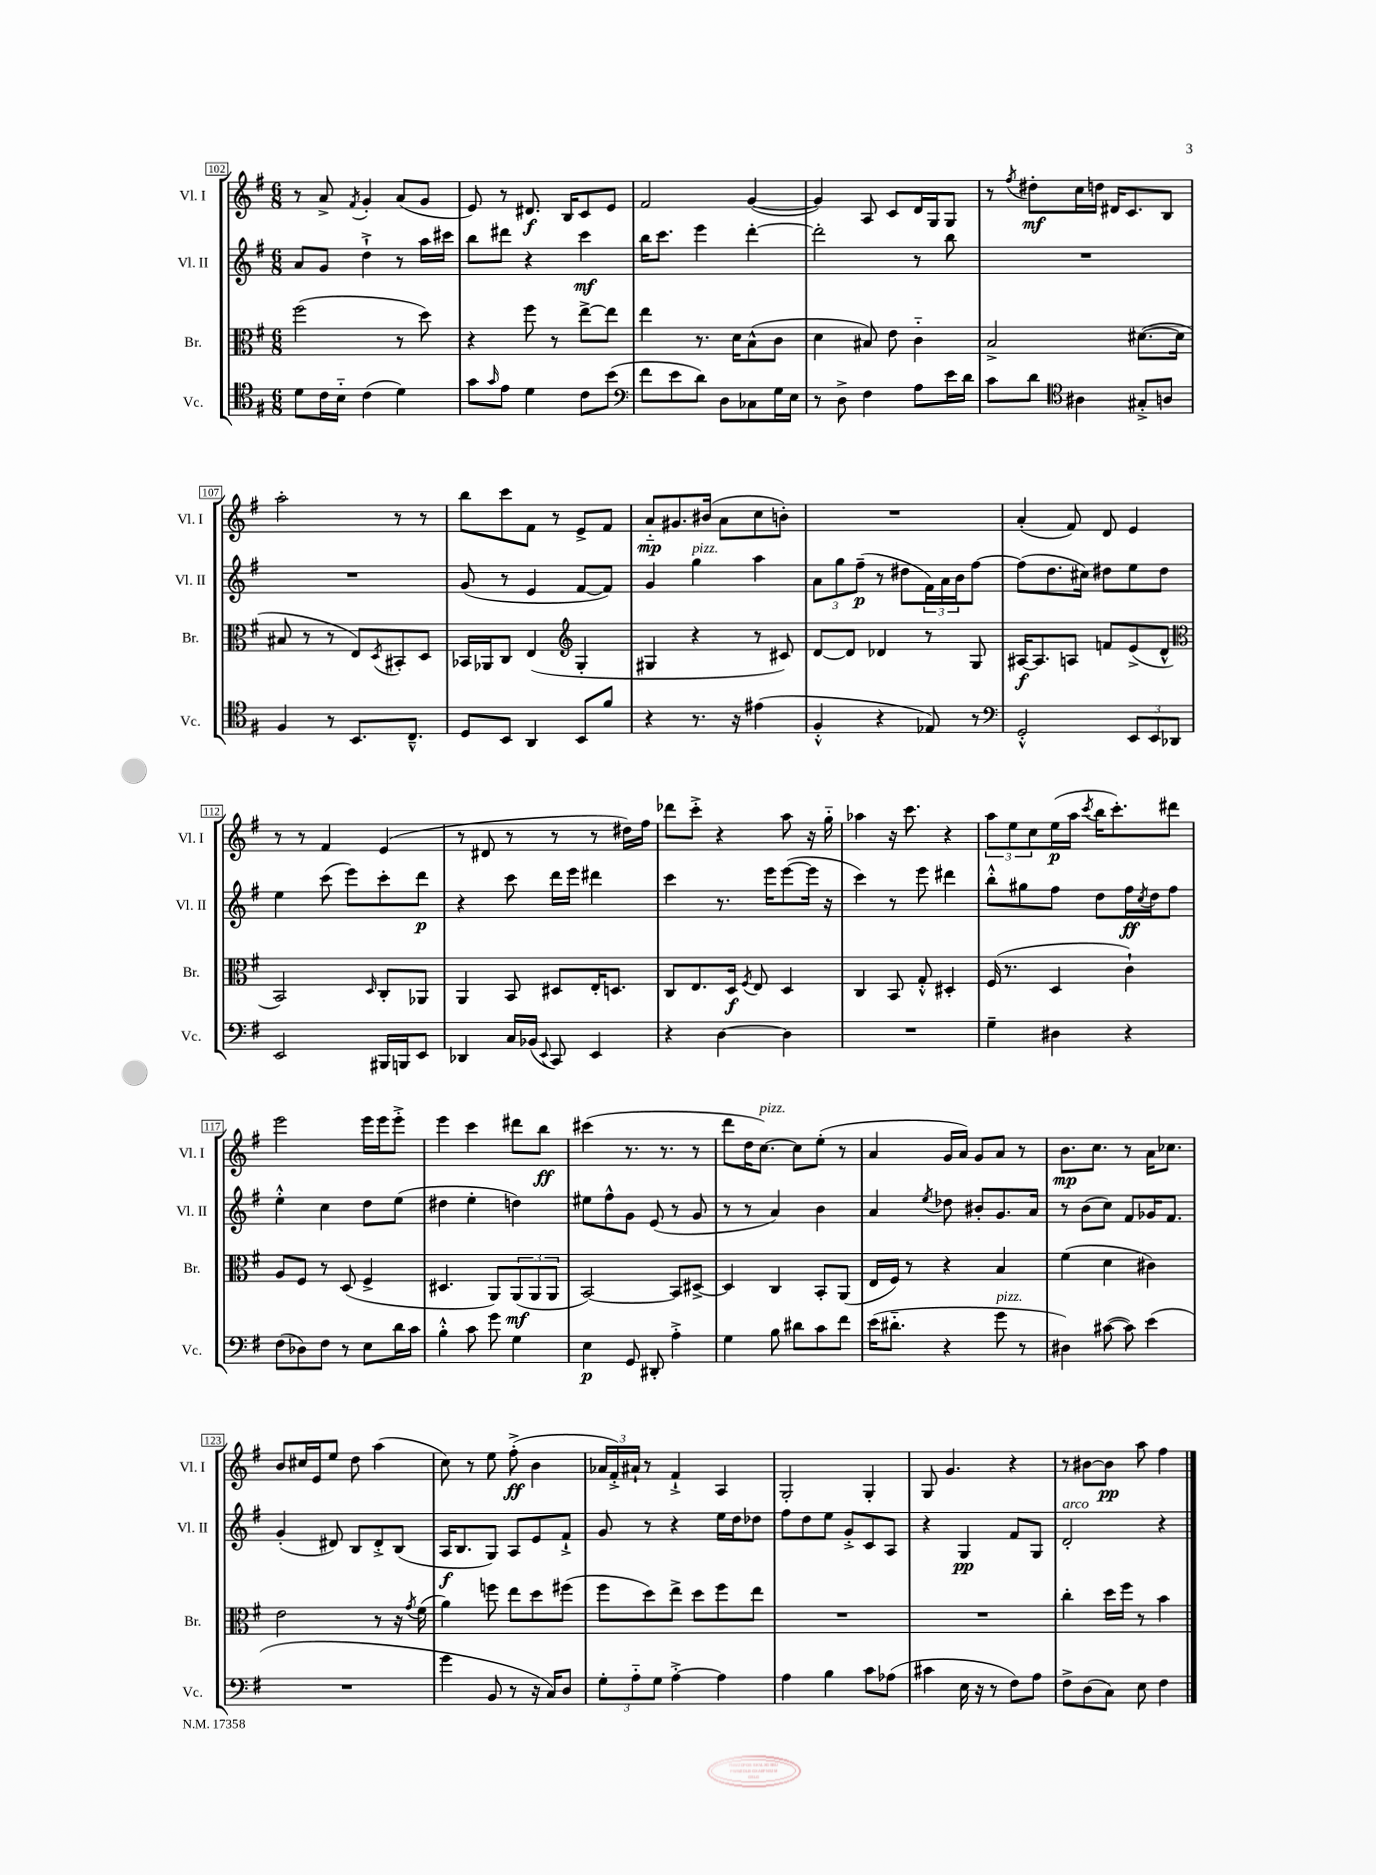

**kern	**kern	**kern	**kern
*staff4	*staff3	*staff2	*staff1
*clefC4	*clefC3	*clefG2	*clefG2
*k[f#]	*k[f#]	*k[f#]	*k[f#]
*M6/8	*M6/8	*M6/8	*M6/8
8d	(2ff#	8a	8r
16c	.	8g	8a^
16B'~	.	.	.
.	.	.	8qf#
(4c	.	4dd`^	4g'
4d)	8r	8r	(8a
.	8dd)	16aa	8g
.	.	16ccc#	.
=	=	=	=
8g	4r	8bb	8e)
16qqg	.	.	.
8e	.	8ddd#	8r
4d	8ff#	4r	8.d#
.	8r	.	.
.	.	.	16B
8c	[8ee^	4ccc	8c
(8b	8ee]	.	8e
=	=	=	=
*clefF4	*	*	*
8f#	4ee	16bb	2f#
.	.	8.ccc	.
8e	.	.	.
8d)	8.r	4eee	.
8D	.	.	.
.	16d	.	.
8C-	(8B^^	[4ddd'	([4g
16G	8c	.	.
16E	.	.	.
=	=	=	=
8r	4d	2ddd']	4g])
8D^	.	.	.
4F#	8B#)	.	8A
.	8e	.	8c
8A	4c'~	8r	16d
.	.	.	16G
16e	.	8bb	8G
16d	.	.	.
=	=	=	=
8c	2B^	2.r	8r
.	.	.	8qff#
8d	.	.	8dd#'
*clefC4	*	*	*
4A#	.	.	16cc
.	.	.	16dd
.	.	.	16d#
.	.	.	8.c
8G#'^	([8.d#	.	.
8A	.	.	8B
.	16d#]	.	.
=	=	=	=
4F#	8B#	2.r	2aa'
.	8r	.	.
8r	8r	.	.
8.BB	8E)	.	.
.	8qD	.	.
.	8BB#'	.	8r
8.C~^^	.	.	.
.	8D	.	8r
=	=	=	=
8D	16BB-	(8g	8bb
.	16AA-	.	.
8BB	8C	8r	8ccc
4AA	(4E	4e	8f#
.	.	.	8r
*	*clefG2	*	*
8BB	4G'	[8f#	8e^
8f#	.	8f#])	8f#
=	=	=	=
4r	4G#	4g	8a'~
.	.	.	8.g#
8.r	4r	4gg	.
.	.	.	(16b#
.	.	.	8a
16r	.	.	.
(4e#	8r	4aa	8cc
.	8c#)	.	8b')
=	=	=	=
4F#'^^	[8d	12a	2.r
.	.	12gg	.
.	8d]	.	.
.	.	(12ff#~	.
4r	4d-	8r	.
.	.	8dd#	.
8E-)	8r	24f#)	.
.	.	24a	.
.	.	24b	.
8r	8G	[8ff#	.
=	=	=	=
*clefF4	*	*	*
2GG'^^	[16A#	(8ff#]	(4a'
.	8.A#]	.	.
.	.	8.dd	.
.	8A	.	8f#)
.	.	16cc#)	.
.	8f	8dd#	8d
12EE	(8e^	8ee	4e
12EE	.	.	.
.	8d^^	8dd#	.
12DD-	.	.	.
=	=	=	=
*	*clefC3	*	*
2EE	2BB)	4ee	8r
.	.	.	8r
.	.	(8ccc	4f#
.	.	8eee)	.
.	16qqD	.	.
16BBB#	8C'	8ccc'	(4e
16BBB	.	.	.
8EE	8AA-	8ddd	.
=	=	=	=
4DD-	4AA	4r	8r
.	.	.	8d#
16C	8BB	8ccc	8r
(16BB-	.	.	.
8qqEE	.	.	.
8CC)	8D#	16ddd	8r
.	.	16eee	.
4EE	16E'	4ddd#	8r
.	8.D	.	.
.	.	.	16dd#)
.	.	.	16ff#
=	=	=	=
4r	8C	4ccc	8ddd-
.	8.E	.	8ccc'^
[4D	.	8.r	4r
.	16D	.	.
.	8qF#	.	.
.	8E	.	.
.	.	16eee	.
4D]	4D	([8eee	8aa
.	.	16eee]	16r
.	.	16r	16gg'~
=	=	=	=
2.r	4C	4ccc)	4aa-
.	8BB	8r	16r
.	.	.	8.ccc
.	8G'^^	8eee	.
.	4D#'	4ddd#	4r
=	=	=	=
4G~	(16F#	8bb'^^	12aa
.	8.r	.	.
.	.	.	12ee
.	.	8gg#	.
.	.	.	12cc
4D#	4D	8ff#	(16ee
.	.	.	16aa
.	.	.	8qccc
.	.	8dd	16bb
.	.	.	8.ccc')
4r	4c`)	16ff#	.
.	.	8qcc	.
.	.	16dd	.
.	.	8ff#	8ddd#
=	=	=	=
(8F#	8A	4ee'^^	2eee
8D-)	8F#	.	.
8F#	8r	4cc	.
8r	(8D	.	.
8E	4F#^	8dd	16eee
.	.	.	16eee
16d	.	(8ee	8eee'^
16c	.	.	.
=	=	=	=
4B'^^	4.D#	4dd#	4eee
8c	.	4ee'	4ccc
8g	8AA)	.	.
4G	(12AA	4dd)	8ddd#
.	12AA	.	.
.	.	.	8bb
.	12AA	.	.
=	=	=	=
4E	[2BB)	8ee#	(4ccc#
.	.	8ff#^^	.
8GG	.	8g	8.r
8DD#'	.	(8e	.
.	.	.	8.r
4A'^	8BB]	8r	.
.	[8D#^	8g	8r
=	=	=	=
4G	4D#]	8r	8ddd
.	.	8r	16dd
.	.	.	[8.cc)
8B	4C	4a)	.
8d#	.	.	8cc]
8c	8BB'	4b	(8ee'
8f#	(8AA	.	8r
=	=	=	=
(16e	16E	4a	4a
8.d#'~	16F#)	.	.
.	8r	.	.
.	.	8qee	.
4r	4r	8dd-	16g
.	.	.	16a)
.	.	8b#'	8g
8g	4B	8.g	8a
8r	.	.	8r
.	.	16a	.
=	=	=	=
4D#)	(4f#	8r	8.b
.	.	(8b	.
.	.	.	8.cc
([8c#	4d	8cc)	.
8c#])	.	8f#	8r
(4e	4c#)	16g-	16a
.	.	8.f#	8.cc-
=	=	=	=
2.r	2e	(4g'	8b
.	.	.	16cc#
.	.	.	16e
.	.	8d#)	8ee
.	.	8B	8dd
.	8r	8d#'^	(4aa
.	16r	(8B	.
.	8qg	.	.
.	(16f#	.	.
=	=	=	=
4g	4a)	16A	8cc)
.	.	8.B	.
.	.	.	8r
8BB	8ff	8G)	8ee
8r	8ee	8A	(8ff#'^
16r	8dd	8e	4b
16C)	.	.	.
8D	(8ff#	8f#`^	.
=	=	=	=
12G'	8ff#	8g	24a-
.	.	.	24f#'^)
12A'~	.	.	24a#`
.	8dd)	8r	8r
12G	.	.	.
[4A'^	8ee^	4r	4f#`^
.	8dd	.	.
4A]	8ff#	16ee	4A
.	.	16dd	.
.	8ee	8dd-	.
=	=	=	=
4A	2.r	8ff#	2G'
.	.	8dd	.
4B	.	8ee	.
.	.	8g'^	.
8c	.	8c	4G'
(8A-	.	8A	.
=	=	=	=
4c#	2.r	4r	8G
.	.	.	4.g
16E	.	4G	.
16r	.	.	.
8r	.	.	.
8F#)	.	8f#	4r
8A	.	8G	.
=	=	=	=
8F#^	4cc'	2d'	8r
(8D	.	.	[8b#
8C)	16dd	.	8b#]
.	16ff#	.	.
8E	8r	.	8aa
4F#	4b	4r	4ff#
==	==	==	==
*-	*-	*-	*-
